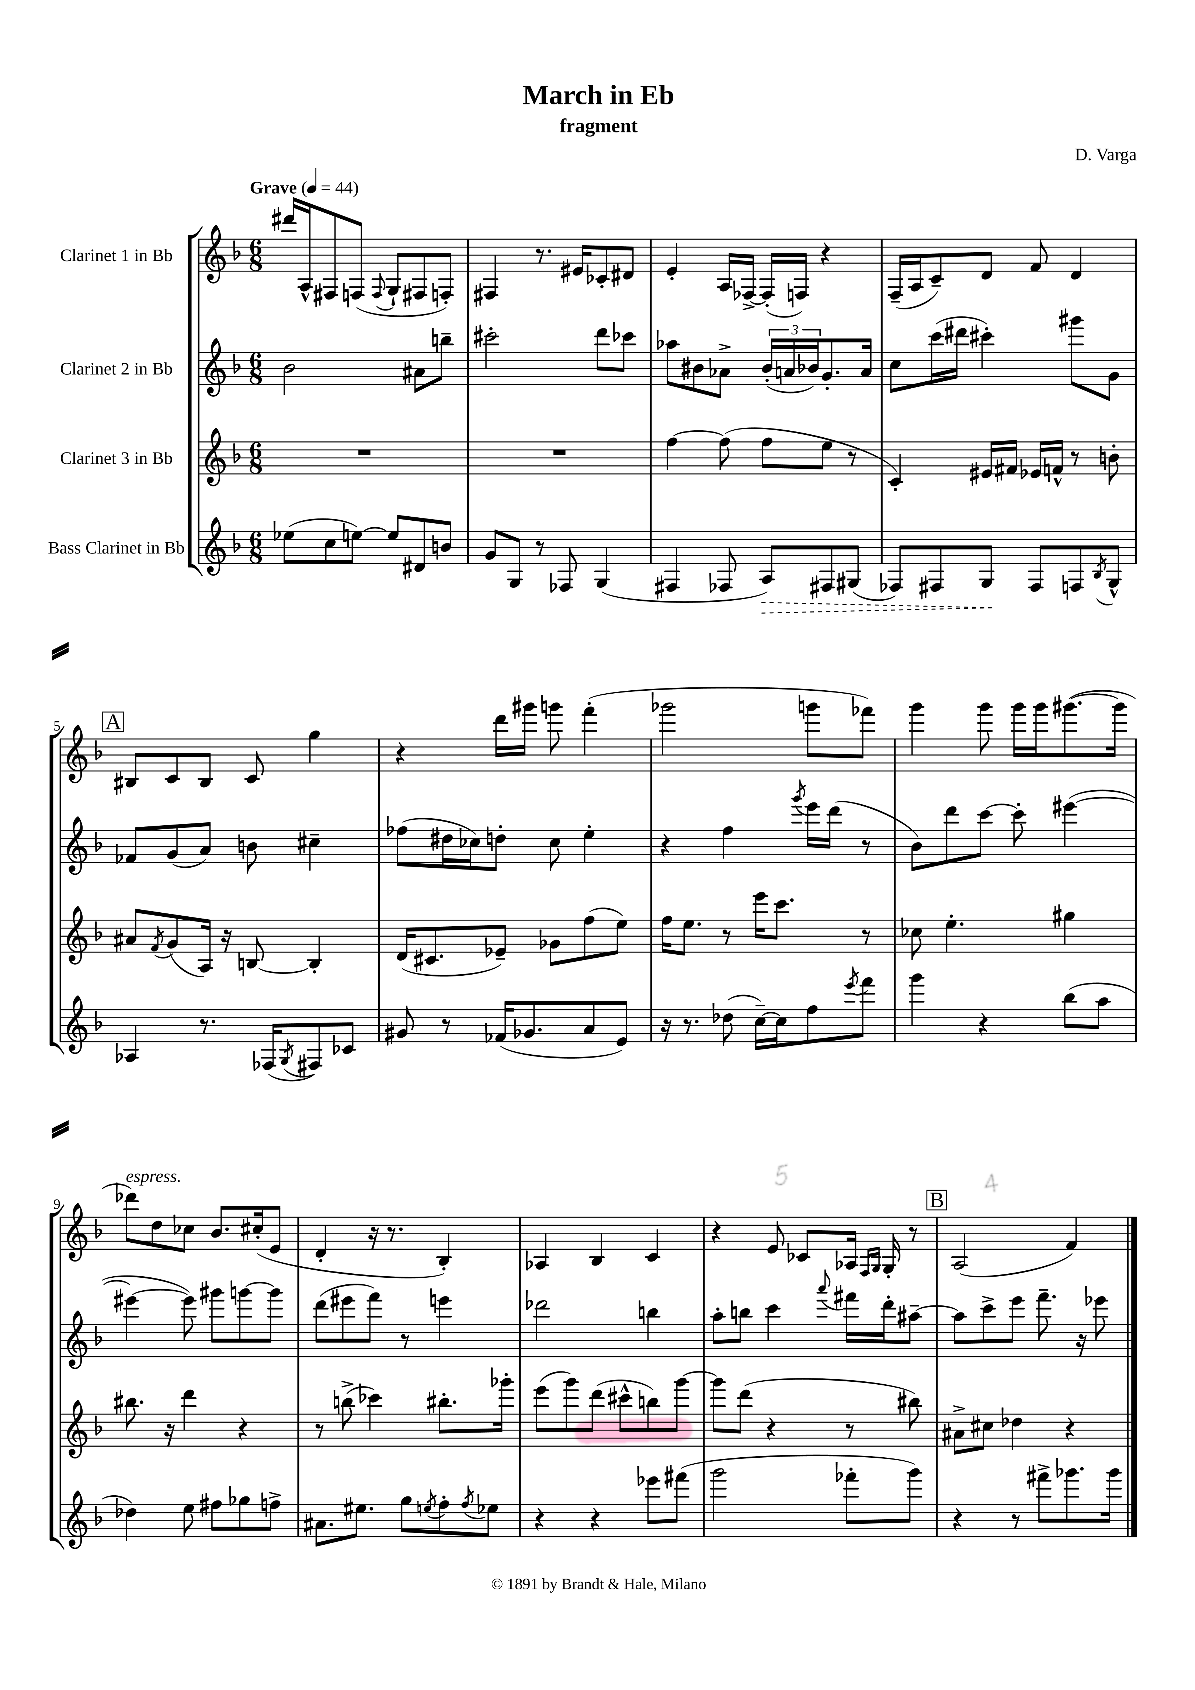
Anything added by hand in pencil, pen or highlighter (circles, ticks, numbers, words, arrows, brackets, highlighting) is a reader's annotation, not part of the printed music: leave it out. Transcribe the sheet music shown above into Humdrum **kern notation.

**kern	**kern	**kern	**kern
*staff4	*staff3	*staff2	*staff1
*clefG2	*clefG2	*clefG2	*clefG2
*k[b-]	*k[b-]	*k[b-]	*k[b-]
*M6/8	*M6/8	*M6/8	*M6/8
*MM44	*MM44	*MM44	*MM44
(8ee-\L	2.r	2b-\	16ddd#/LL
.	.	.	16A^^/J
8cc\	.	.	8F#/
[8ee\J)	.	.	(8F/J
.	.	.	8qqF/
8ee/]L	.	.	8G`/L
8d#/	.	8a#\L	8F#/
8b/J	.	8bb~\J	8F'/J)
=	=	=	=
8g/L	2.r	2ccc#'\	4F#/
8G/J	.	.	.
8r	.	.	8.r
8F-/	.	.	.
.	.	.	16e#/LK
(4G/	.	8ddd\L	8c-'/
.	.	8ccc-\J	8d#/J
=	=	=	=
4F#/	[4ff\	8aa-\L	4e'/
.	.	8b#\	.
8F-/	(8ff\]	8a-^\J	16A/LL
.	.	.	[16F-^/JJ
8A/L)	8ff\L	(24b#'/LL	(16F-'/]LL
.	.	24a/	.
.	.	.	16F/JJ)
.	.	24b-/J)	.
8F#/	8ee\J	8.g'/	4r
(8G#/J	8r	.	.
.	.	16a/Jk	.
=	=	=	=
8F-/L)	4c'/)	8cc\L	(16F~/LL
.	.	.	16A/J
8F#/	.	(16ccc\L	8c~/)
.	.	16ddd#\JJ	.
8G/J	16e#/LL	4ccc#'\)	8d/J
.	16f#/JJ	.	.
8F#/L	16e-/LL	.	8f/
.	16f^^/JJ	.	.
8F/	8r	8ggg#\L	4d/
8qB-/	.	.	.
8G^^/J	8b'\	8g\J	.
=	=	=	=
4A-/	8a#/L	8f-/L	8B#/L
.	8qf/	.	.
.	(8g/	(8g/	8c/
8.r	16A/Jk)	8a/J)	8B#/J
.	16r	.	.
.	[8B/	8b\	8c/
(16F-/LK	.	.	.
8qG/	.	.	.
8F#/)	4B'/]	4cc#~\	4gg\
8c-/J	.	.	.
=	=	=	=
8g#/	(16d/LK	(8ff-\L	4r
.	8.c#/	.	.
8r	.	16dd#\L	.
.	.	16cc-\J)	.
(16f-/LK	8e-~/J)	8dd'\J	16ddd\LL
8.g-/	.	.	16ggg#\JJ
.	8g-\L	8cc-\	8ggg\
8a/	(8ff\	4ee'\	(4fff'\
8e/J)	8ee\J)	.	.
=	=	=	=
16r	16ff\LK	4r	2ggg-\
8.r	8.ee\J	.	.
(8dd-\	8r	4ff\	.
[16cc~\LL)	16eee\LK	.	.
16cc\]J	8.ccc\J	.	.
.	.	8qggg/	.
8ff\	.	16eee\LL	8ggg\L
.	.	(16ddd\JJ	.
8qeee/	.	.	.
8fff\J	8r	8r	8fff-\J)
=	=	=	=
4ggg\	8cc-\	8b-\L)	4ggg\
.	4.ee'\	8ddd\	.
4r	.	[8ccc\J	8ggg\
.	.	8ccc'\]	16ggg\LL
.	.	.	16ggg\J
(8bb-\L	4gg#\	([4eee#\	([8.ggg#\
8aa\J	.	.	.
.	.	.	16ggg#\]Jk
=	=	=	=
4dd-\)	8.bb#\	4eee#\_	8ddd-\L)
.	.	.	8dd\
.	16r	.	.
8ee\	4ddd\	8eee#\])	8cc-\J
8ff#\L	.	8ggg#\L	8.b-/L
8gg-\	4r	[8ggg\	.
.	.	.	(16cc#'/k
8ff^\J	.	8ggg\]J	8e/J
=	=	=	=
8.a#\L	8r	(8ddd\L	4d'/
.	(8bb^\	8eee#\	.
8.ee#\J	.	.	.
.	4ccc-\)	8fff\J)	16r
.	.	.	8.r
8gg\L	.	8r	.
8qee/	.	.	.
8ff'\	8.bb#'\L	4eee\	4B-'/)
8qff/	.	.	.
8ee-\J	.	.	.
.	16ggg-'\Jk	.	.
=	=	=	=
4r	(8eee\L	2ddd-\	4A-/
.	8ggg\)	.	.
4r	(8ddd\J	.	4B-/
.	8ccc#^^\L	.	.
8eee-\L	8bb\)	4bb\	4c/
(8fff#\J	[8ggg\J	.	.
=	=	=	=
2ggg\	8ggg\]L	8aa'\L	4r
.	(8ddd\J	8bb\J	.
.	4r	4ccc\	8e/
.	.	.	8c-/L
.	.	8qqaaa/	.
8fff-'\L	8r	16fff#\LL	16A-/Jk
.	.	.	16qqF/LL
.	.	.	16qqG/JJ
.	.	16ddd'\J	16G'/
8ggg\J)	8bb#\)	[8aa#~\J	8r
=	=	=	=
4r	8a#^\L	8aa#\]L	(2A/
.	8cc#\J	8ccc^\	.
8r	4dd-\	8eee\J	.
8fff#^\L	.	8.fff~\	.
8.ggg-\	4r	.	4f/)
.	.	16r	.
.	.	8eee-\	.
16ggg-\Jk	.	.	.
==	==	==	==
*-	*-	*-	*-
